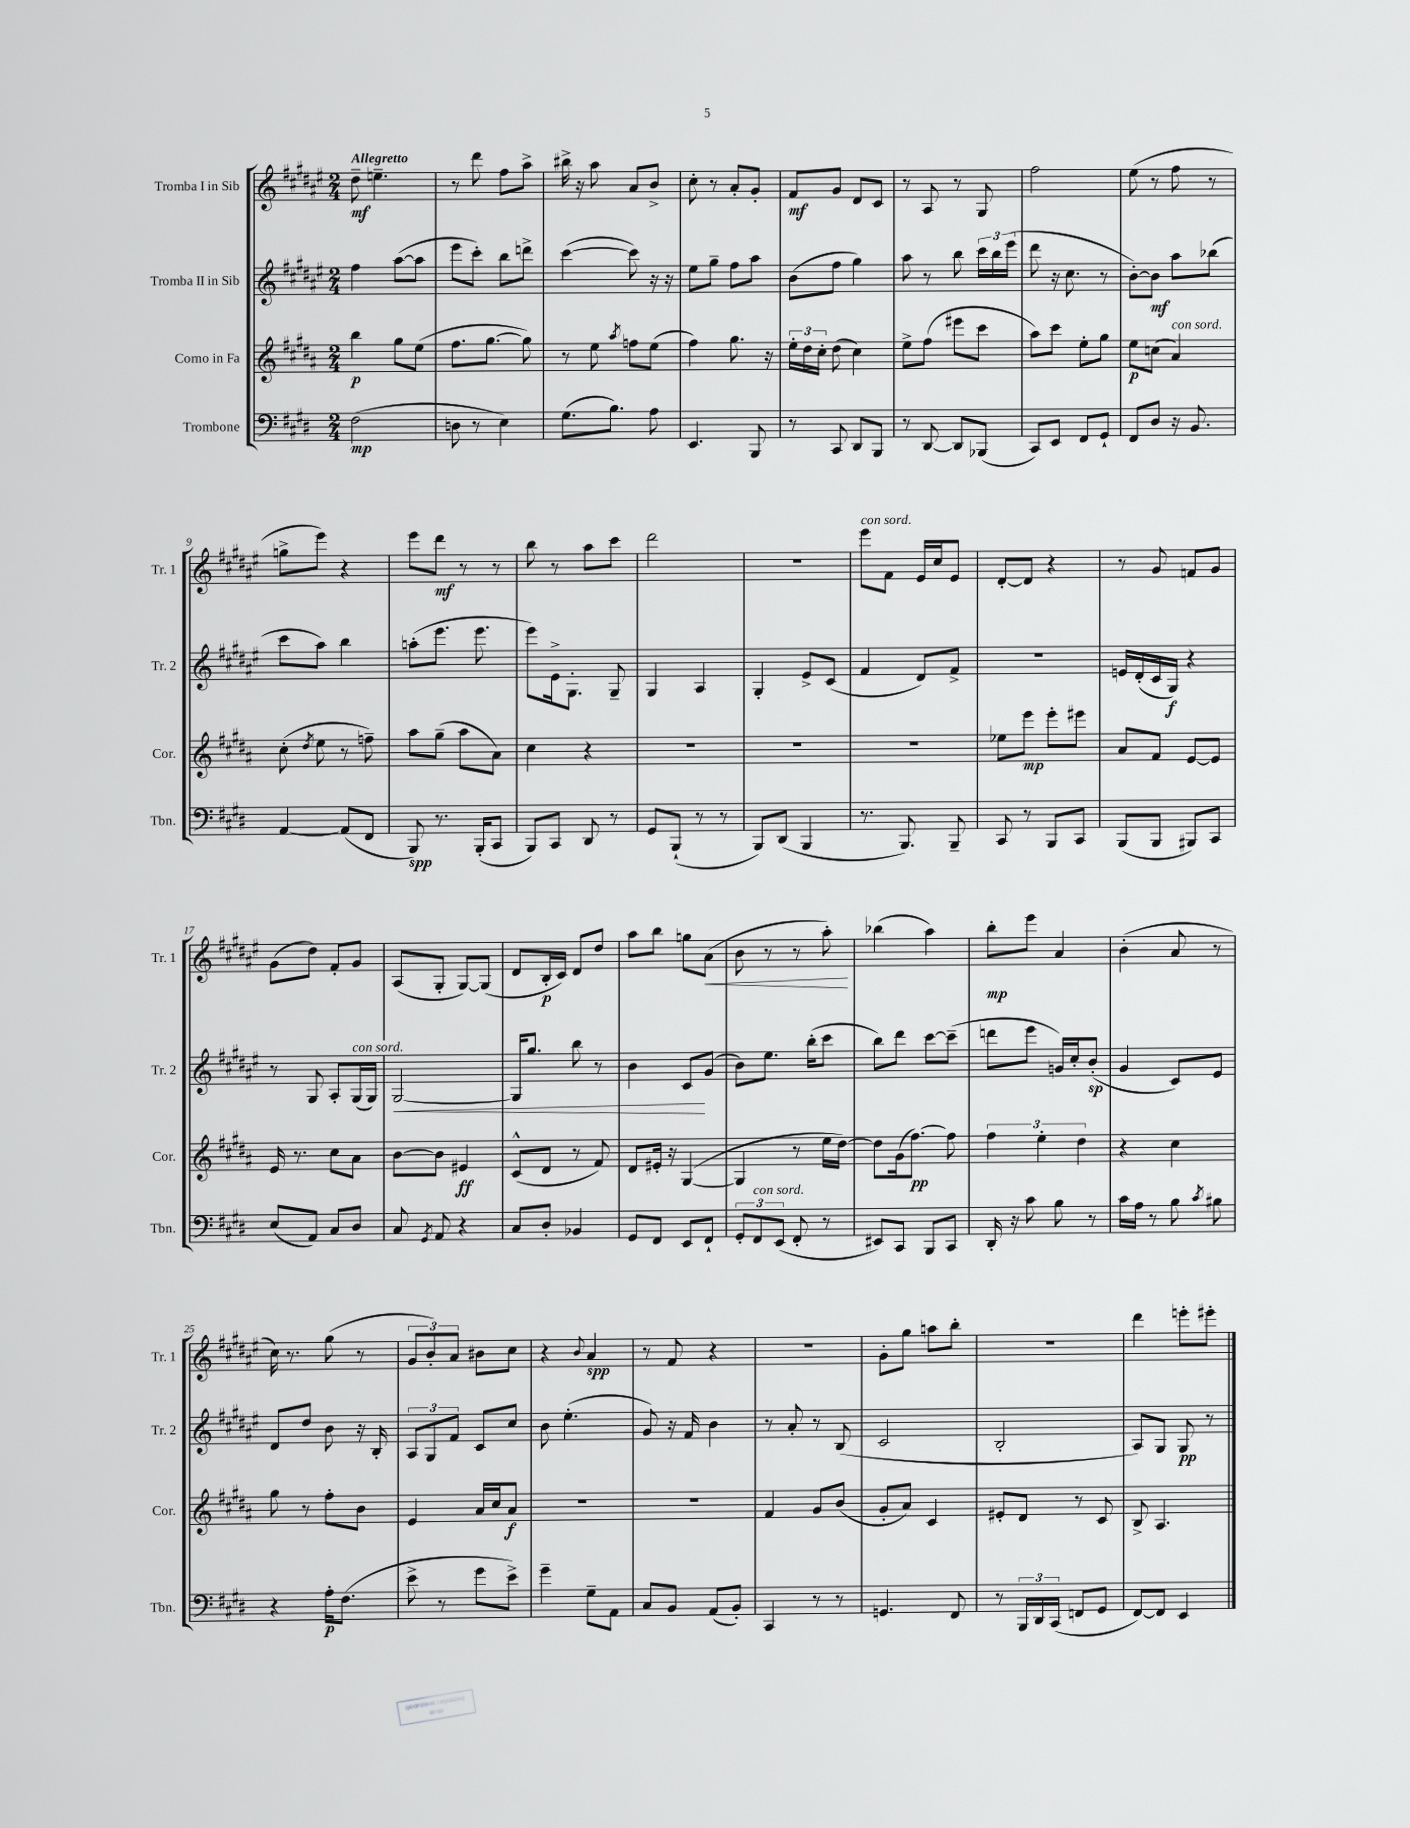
<<
\new StaffGroup <<
\new Staff = "s0" \with { instrumentName = "Tromba I in Sib" shortInstrumentName = "Tr. 1" } {
    \clef treble \key fis \major \numericTimeSignature \time 2/4 \tempo "Allegretto"
    \autoBeamOff dis''8--\mf e''4.-- |
    r8 dis'''8 fis''8[ ais''8]-> |
    bis''16-> r16 ais''8 ais'8[ b'8]-> |
    cis''8-. r8 ais'8[-. gis'8]-. |
    fis'8[\mf gis'8] dis'8[ cis'8] |
    r8 ais8 r8 gis8 |
    fis''2 |
    eis''8( r8 fis''8 r8 |
    g''8[-> eis'''8]) r4 |
    eis'''8[ dis'''8]\mf r8 r8 |
    b''8 r8 ais''8[ cis'''8] |
    dis'''2 |
    r2 |
    eis'''8[^\markup { \italic "con sord." } fis'8] eis'16[ cis''16 eis'8] |
    dis'8[~-. dis'8] r4 |
    r8 gis'8 f'8[ gis'8] |
    gis'8[( dis''8]) fis'8[-. gis'8] |
    ais8[( gis8]-. gis8[~) gis8]( |
    dis'8[ b16-.\p cis'16]) dis'8[ dis''8] |
    ais''8[ b''8] g''8[ ais'8]\<( |
    b'8 r8 r8 ais''8-.\!) |
    bes''4( ais''4) |
    b''8[-.\mp eis'''8] ais'4 |
    b'4-.( ais'8 r8 |
    cis''16) r8. gis''8( r8 |
    \tuplet 3/2 { gis'8[ b'8-.) ais'8] } bis'8[ cis''8] |
    r4 \appoggiatura { b'8 } ais'4\spp |
    r8 fis'8 r4 |
    R2 |
    gis'8[-. gis''8] a''8[ b''8]-. |
    R2 |
    dis'''4 e'''8[-. eis'''8]-. \bar "|." |
}
\new Staff = "s1" \with { instrumentName = "Tromba II in Sib" shortInstrumentName = "Tr. 2" } {
    \clef treble \key fis \major \numericTimeSignature \time 2/4
    \autoBeamOff fis''4 ais''8[~( ais''8] |
    eis'''8[ cis'''8]-.) b''8[ d'''8]-> |
    cis'''4~( cis'''8) r16 r16 |
    eis''8[ gis''8]-- fis''8[ ais''8] |
    b'8[( fis''8] gis''4) |
    ais''8 r8 b''8 \tuplet 3/2 { cis'''16[ b''16 eis'''16]( } |
    dis'''8 r16 cis''8. r8 |
    b'8[~-.) b'8]\mf ais''8[ bes''8]( |
    cis'''8[ ais''8]) b''4 |
    a''8[-.( eis'''8.] eis'''8. |
    eis'''8[) eis'16-> gis8.]-. gis8-- |
    gis4 ais4 |
    gis4-. eis'8[-> cis'8]( |
    fis'4 dis'8[) fis'8]-> |
    R2 |
    e'16[ dis'16-.( cis'16 gis16]\f) r4 |
    r8 gis8 ais8[-. gis16^\markup { \italic "con sord." }( gis16]) |
    gis2~\< |
    gis16[ gis''8.] b''8 r8 |
    b'4 cis'8[\! gis'8]( |
    b'8[) eis''8.] b''16[-.( cis'''8] |
    b''8[) dis'''8] cis'''8[~ cis'''8]--( |
    d'''8[ eis'''8] g'16[) cis''16-. b'8]-.\sp( |
    gis'4 cis'8[) eis'8] |
    dis'8[ dis''8] b'8 r16 b16-. |
    \tuplet 3/2 { ais8[ gis8 fis'8] } cis'8[ cis''8] |
    b'8 eis''4.-.( |
    gis'8) r16 fis'16 b'4 |
    r8 ais'8-. r8 b8( |
    cis'2 |
    b2-. |
    ais8[) gis8] gis8\pp r8 \bar "|." |
}
\new Staff = "s2" \with { instrumentName = "Corno in Fa" shortInstrumentName = "Cor." } {
    \clef treble \key b \major \numericTimeSignature \time 2/4
    \autoBeamOff b''4\p gis''8[ e''8]( |
    fis''8.[ gis''8.]~ gis''8) |
    r8 e''8 \acciaccatura { ais''8 } f''8[ e''8]( |
    fis''4) gis''8. r16 |
    \tuplet 3/2 { e''16[-. dis''16 cis''16]-. } dis''8( cis''4) |
    e''8[-> fis''8]( eis'''8[ cis'''8] |
    ais''8[) cis'''8] e''8[-. gis''8] |
    e''8[\p c''8]( ais'4^\markup { \italic "con sord." }) |
    cis''8-.( \acciaccatura { dis''8 } e''8 r8 f''8--) |
    ais''8[ gis''8]--( ais''8[ ais'8]) |
    cis''4 r4 |
    R2 |
    R2 |
    R2 |
    ees''8[ e'''8]\mp e'''8[-. eis'''8] |
    ais'8[ fis'8] e'8[~ e'8] |
    e'16 r8. cis''8[ ais'8] |
    b'8[~ b'8] eis'4\ff |
    cis'8[-^( dis'8] r8 fis'8) |
    dis'8[ eis'16]-. r16 gis4~( |
    gis4 r8 e''16[ dis''16]~) |
    dis''8[ gis'16( fis''8.]~\pp) fis''8 |
    \tuplet 3/2 { fis''4 e''4-. dis''4 } |
    r4 cis''4 |
    gis''8 r8 fis''8[-. b'8] |
    e'4 ais'16[ cis''16 ais'8]\f |
    R2 |
    R2 |
    fis'4 gis'8[ b'8]( |
    gis'8[-. ais'8]) cis'4 |
    eis'8[-. dis'8] r8 cis'8 |
    b8-> ais4. \bar "|." |
}
\new Staff = "s3" \with { instrumentName = "Trombone" shortInstrumentName = "Tbn." } {
    \clef bass \key e \major \numericTimeSignature \time 2/4
    \autoBeamOff fis2\mp( |
    d8 r8 e4) |
    gis8.[( b8.]) a8 |
    e,4. b,,8 |
    r8 cis,8 dis,8[ b,,8] |
    r8 dis,8~ dis,8[ bes,,8]( |
    cis,8[) e,8] fis,8[ gis,8]-! |
    fis,8[ dis8] r16 b,8. |
    a,4~ a,8[( fis,8] |
    b,,8\spp) r8. b,,16[-.( cis,8] |
    b,,8[) cis,8] dis,8 r8 |
    gis,8[ b,,8]-!( r8 r8 |
    b,,8[) dis,8]( b,,4 |
    r8. b,,8.) b,,8-- |
    cis,8 r8 b,,8[ cis,8] |
    b,,8[( b,,8] bis,,8[) cis,8] |
    e8[( a,8]) cis8[ dis8] |
    cis8 \acciaccatura { gis,8 } a,8 r4 |
    cis8[ dis8]-. bes,4 |
    gis,8[ fis,8] e,8[ fis,8]-! |
    \tuplet 3/2 { gis,8[-. fis,8^\markup { \italic "con sord." } e,8]( } fis,8-. r8 |
    eis,8[) cis,8] b,,8[ cis,8] |
    dis,16-. r16 cis'8 b8 r8 |
    cis'16[ a16] r8 b8 \acciaccatura { cis'8 } bis8 |
    r4 a16[-.\p fis8.]( |
    e'8-> r8 gis'8[ e'8]->) |
    gis'4-- gis8[-- a,8] |
    cis8[ b,8] a,8[( b,8]-.) |
    cis,4 r8 r8 |
    g,4. fis,8 |
    r8 \tuplet 3/2 { b,,16[ dis,16 cis,16]( } f,8[ gis,8] |
    fis,8[~) fis,8] e,4 \bar "|." |
}
>>
>>
